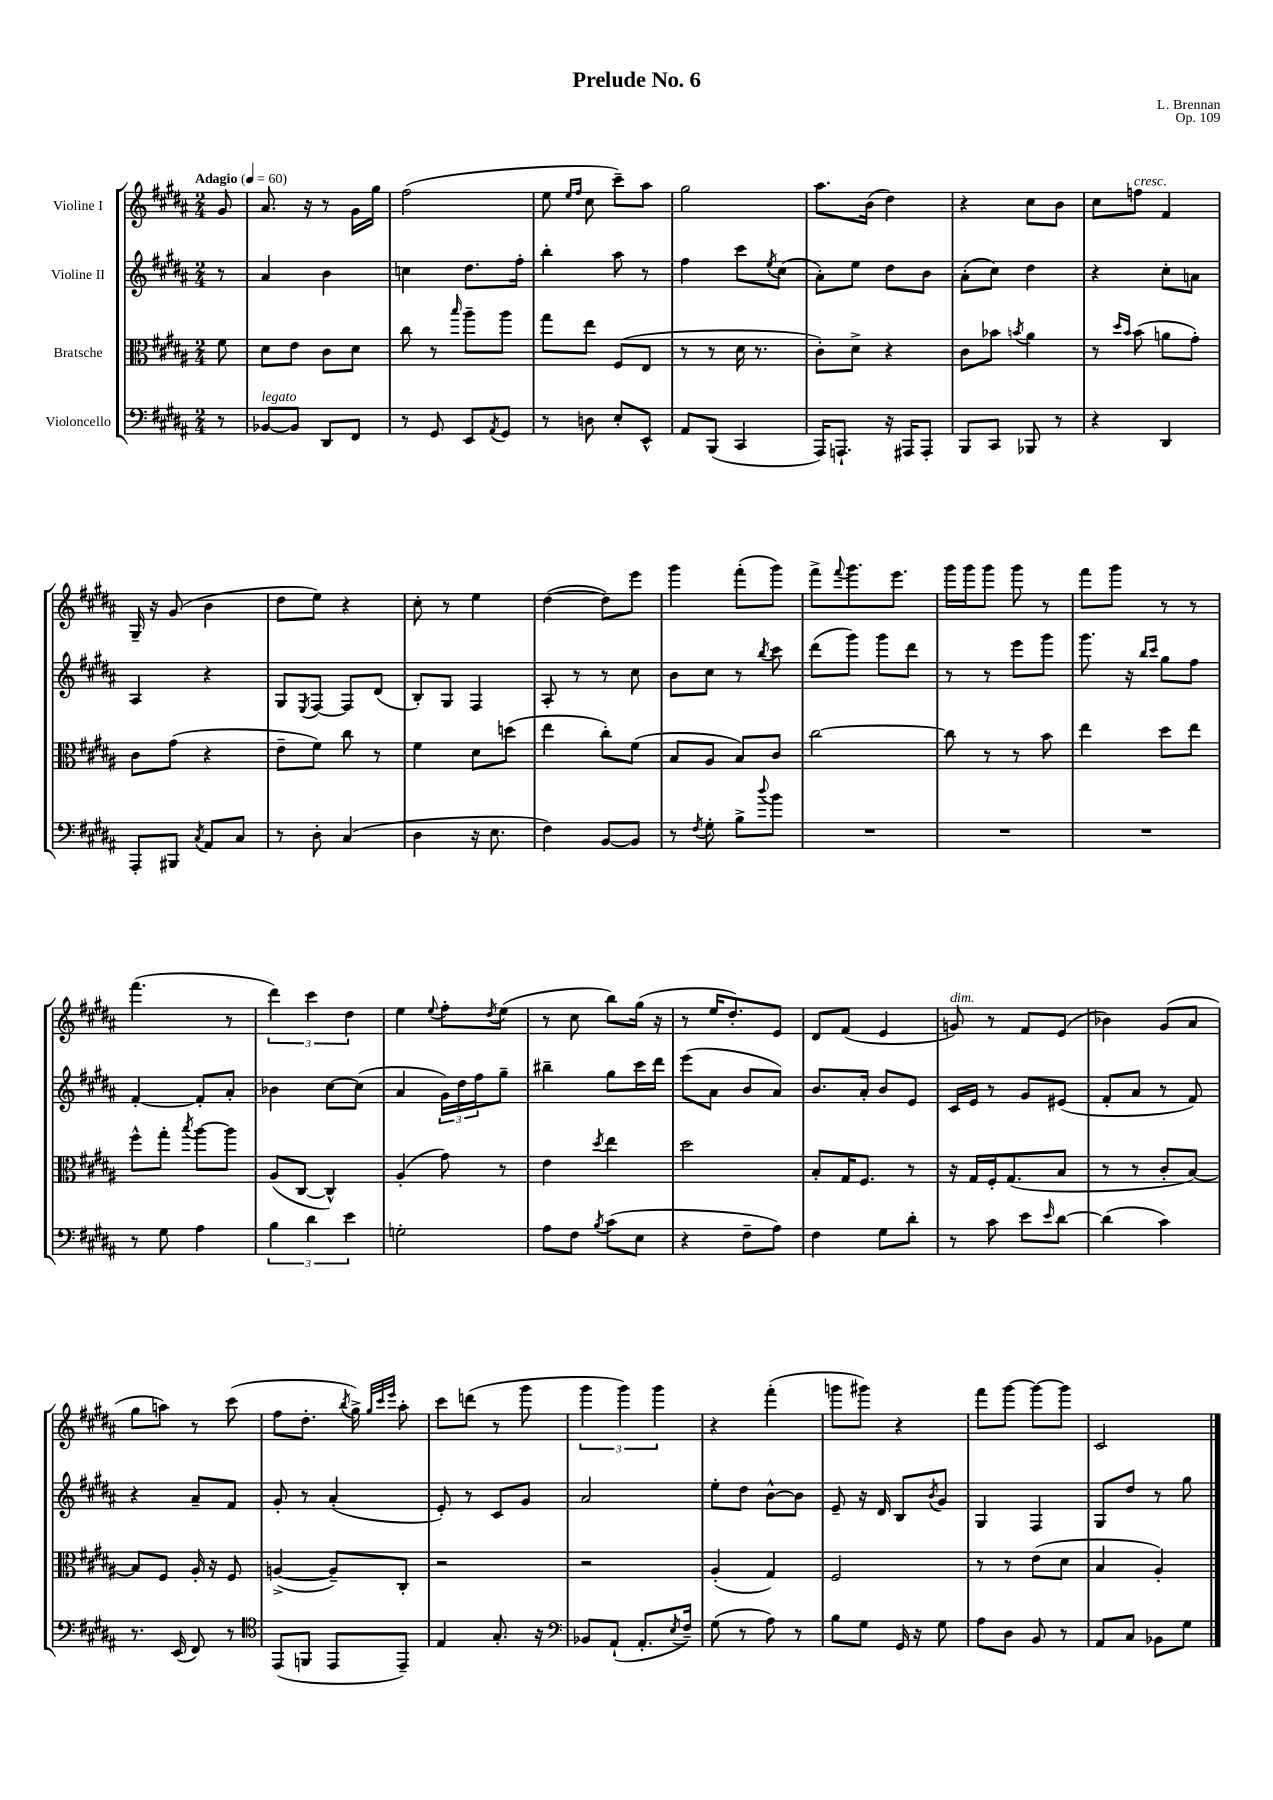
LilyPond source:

\header { title = "Prelude No. 6" composer = "L. Brennan" opus = "Op. 109" }
<<
\new StaffGroup <<
\new Staff = "s0" \with { instrumentName = "Violine I" } {
    \clef treble \key b \major \numericTimeSignature \time 2/4 \partial 8 \tempo "Adagio" 4 = 60
    gis'8 |
    ais'8. r16 r8 gis'16 gis''16 |
    fis''2( |
    e''8 \grace { e''16 fis''16 } cis''8 cis'''8--) ais''8 |
    gis''2 |
    ais''8. b'16( dis''4) |
    r4 cis''8 b'8 |
    cis''8 f''8^\markup { \italic "cresc." } fis'4 |
    gis16-- r16 gis'8( b'4 |
    dis''8 e''8) r4 |
    cis''8-. r8 e''4 |
    dis''4~( dis''8) e'''8 |
    gis'''4 fis'''8-.( gis'''8) |
    fis'''8-> \appoggiatura { fis'''8 } gis'''8. e'''8. |
    gis'''16 gis'''16 gis'''8 gis'''8 r8 |
    fis'''8 gis'''8 r8 r8 |
    fis'''4.( r8 |
    \tuplet 3/2 { dis'''4) cis'''4 dis''4 } |
    e''4 \appoggiatura { e''8 } fis''8-. \acciaccatura { dis''8 } e''8( |
    r8 cis''8 b''8) gis''16( r16 |
    r8 e''16 dis''8.-.) e'8 |
    dis'8 fis'8( e'4 |
    g'8^\markup { \italic "dim." }) r8 fis'8 e'8( |
    bes'4) gis'8( ais'8 |
    gis''8 a''8) r8 cis'''8( |
    fis''8 dis''8.-. \acciaccatura { b''8 } gis''16->) \grace { gis''32 cis'''32 e'''32 } ais''8-. |
    cis'''8 d'''8( r8 gis'''8 |
    \tuplet 3/2 { gis'''4 gis'''4) gis'''4 } |
    r4 fis'''4-.( |
    g'''8 gis'''8) r4 |
    fis'''8 gis'''8~ gis'''8~ gis'''8 |
    cis'2 \bar "|." |
}
\new Staff = "s1" \with { instrumentName = "Violine II" } {
    \clef treble \key b \major \numericTimeSignature \time 2/4 \partial 8
    r8 |
    ais'4 b'4 |
    c''4 dis''8. fis''16-. |
    b''4-. ais''8 r8 |
    fis''4 cis'''8 \acciaccatura { e''8 } cis''8( |
    ais'8-.) e''8 dis''8 b'8 |
    ais'8-.( cis''8) dis''4 |
    r4 cis''8-. a'8 |
    ais4 r4 |
    gis8 \acciaccatura { e8 } fis8~ fis8 dis'8( |
    b8-.) gis8 fis4 |
    ais8-. r8 r8 cis''8 |
    b'8 cis''8 r8 \acciaccatura { b''8 } cis'''8 |
    dis'''8( gis'''8) gis'''8 dis'''8 |
    r8 r8 e'''8 gis'''8 |
    gis'''8. r16 \grace { b''16 cis'''16 } gis''8 fis''8 |
    fis'4~-. fis'8-. ais'8-. |
    bes'4 cis''8~ cis''8( |
    ais'4 \tuplet 3/2 { gis'16) dis''16 fis''16 } gis''8-- |
    bis''4-- gis''8 cis'''16 dis'''16 |
    e'''8( ais'8 b'8 ais'8) |
    b'8. ais'16-. b'8 e'8 |
    cis'16 e'16 r8 gis'8 eis'8( |
    fis'8-. ais'8 r8 fis'8) |
    r4 ais'8-- fis'8 |
    gis'8-. r8 ais'4-.( |
    e'8-.) r8 cis'8 gis'8 |
    ais'2 |
    e''8-. dis''8 b'8~-^ b'8 |
    e'8-- r16 dis'16 b8 \acciaccatura { b'8 } gis'8 |
    gis4 fis4 |
    gis8 dis''8 r8 gis''8 \bar "|." |
}
\new Staff = "s2" \with { instrumentName = "Bratsche" } {
    \clef alto \key b \major \numericTimeSignature \time 2/4 \partial 8
    fis'8 |
    dis'8 e'8 cis'8 dis'8 |
    cis''8 r8 \grace { b''16 } ais''8-- ais''8 |
    gis''8 e''8 fis8( e8 |
    r8 r8 dis'16 r8. |
    cis'8-.) dis'8-> r4 |
    cis'8 bes'8 \acciaccatura { b'8 } ais'4 |
    r8 \grace { dis''16 b'16 } b'8( a'8 gis'8-.) |
    cis'8 gis'8( r4 |
    e'8-- fis'8) cis''8 r8 |
    fis'4 dis'8 d''8( |
    e''4 cis''8-.) fis'8( |
    b8 ais8 b8) cis'8 |
    cis''2~ |
    cis''8 r8 r8 b'8 |
    e''4 dis''8 e''8 |
    fis''8-^ gis''8-. \acciaccatura { b''8 } ais''8~ ais''8 |
    ais8( cis8~ cis4-^) |
    ais4-.( gis'8) r8 |
    e'4 \acciaccatura { dis''8 } e''4 |
    dis''2 |
    b8-. gis16 fis8. r8 |
    r16 gis16 fis16-. gis8.( b8 |
    r8 r8 cis'8-. b8~) |
    b8 fis8 ais16-. r16 fis8 |
    a4~->( a8--) cis8-. |
    r2 |
    r2 |
    ais4-.( gis4) |
    fis2 |
    r8 r8 e'8( dis'8 |
    b4 ais4-.) \bar "|." |
}
\new Staff = "s3" \with { instrumentName = "Violoncello" } {
    \clef bass \key b \major \numericTimeSignature \time 2/4 \partial 8
    r8 |
    bes,8~^\markup { \italic "legato" } bes,8 dis,8 fis,8 |
    r8 gis,8 e,8 \acciaccatura { ais,8 } gis,8 |
    r8 d8 e8-. e,8-^ |
    ais,8 b,,8( cis,4 |
    ais,,16) a,,8.-! r16 ais,,16 ais,,8-. |
    b,,8 cis,8 bes,,8 r8 |
    r4 dis,4 |
    ais,,8-. bis,,8 \acciaccatura { cis8 } ais,8 cis8 |
    r8 dis8-. cis4( |
    dis4 r16 e8. |
    fis4) b,8~ b,8 |
    r8 \acciaccatura { fis8 } gis8-. b8-> \appoggiatura { dis''8 } b'8 |
    R2 |
    R2 |
    R2 |
    r8 gis8 ais4 |
    \tuplet 3/2 { b4 dis'4 e'4 } |
    g2-. |
    ais8 fis8 \acciaccatura { b8 } cis'8( e8 |
    r4 fis8-- ais8) |
    fis4 gis8 dis'8-. |
    r8 cis'8 e'8 \grace { e'16 } dis'8~ |
    dis'4( cis'4) |
    r8. e,16( fis,8) r8 |
    \clef tenor e,8( f,8 e,8 e,8--) |
    e4 gis8.-. r16 |
    \clef bass bes,8 ais,8-!( ais,8.-. \acciaccatura { e8 } fis16--) |
    gis8( r8 ais8) r8 |
    b8 gis8 gis,16 r16 gis8 |
    ais8 dis8 b,8 r8 |
    ais,8 cis8 bes,8 gis8 \bar "|." |
}
>>
>>
\layout { \context { \Score \remove "Bar_number_engraver" } }
